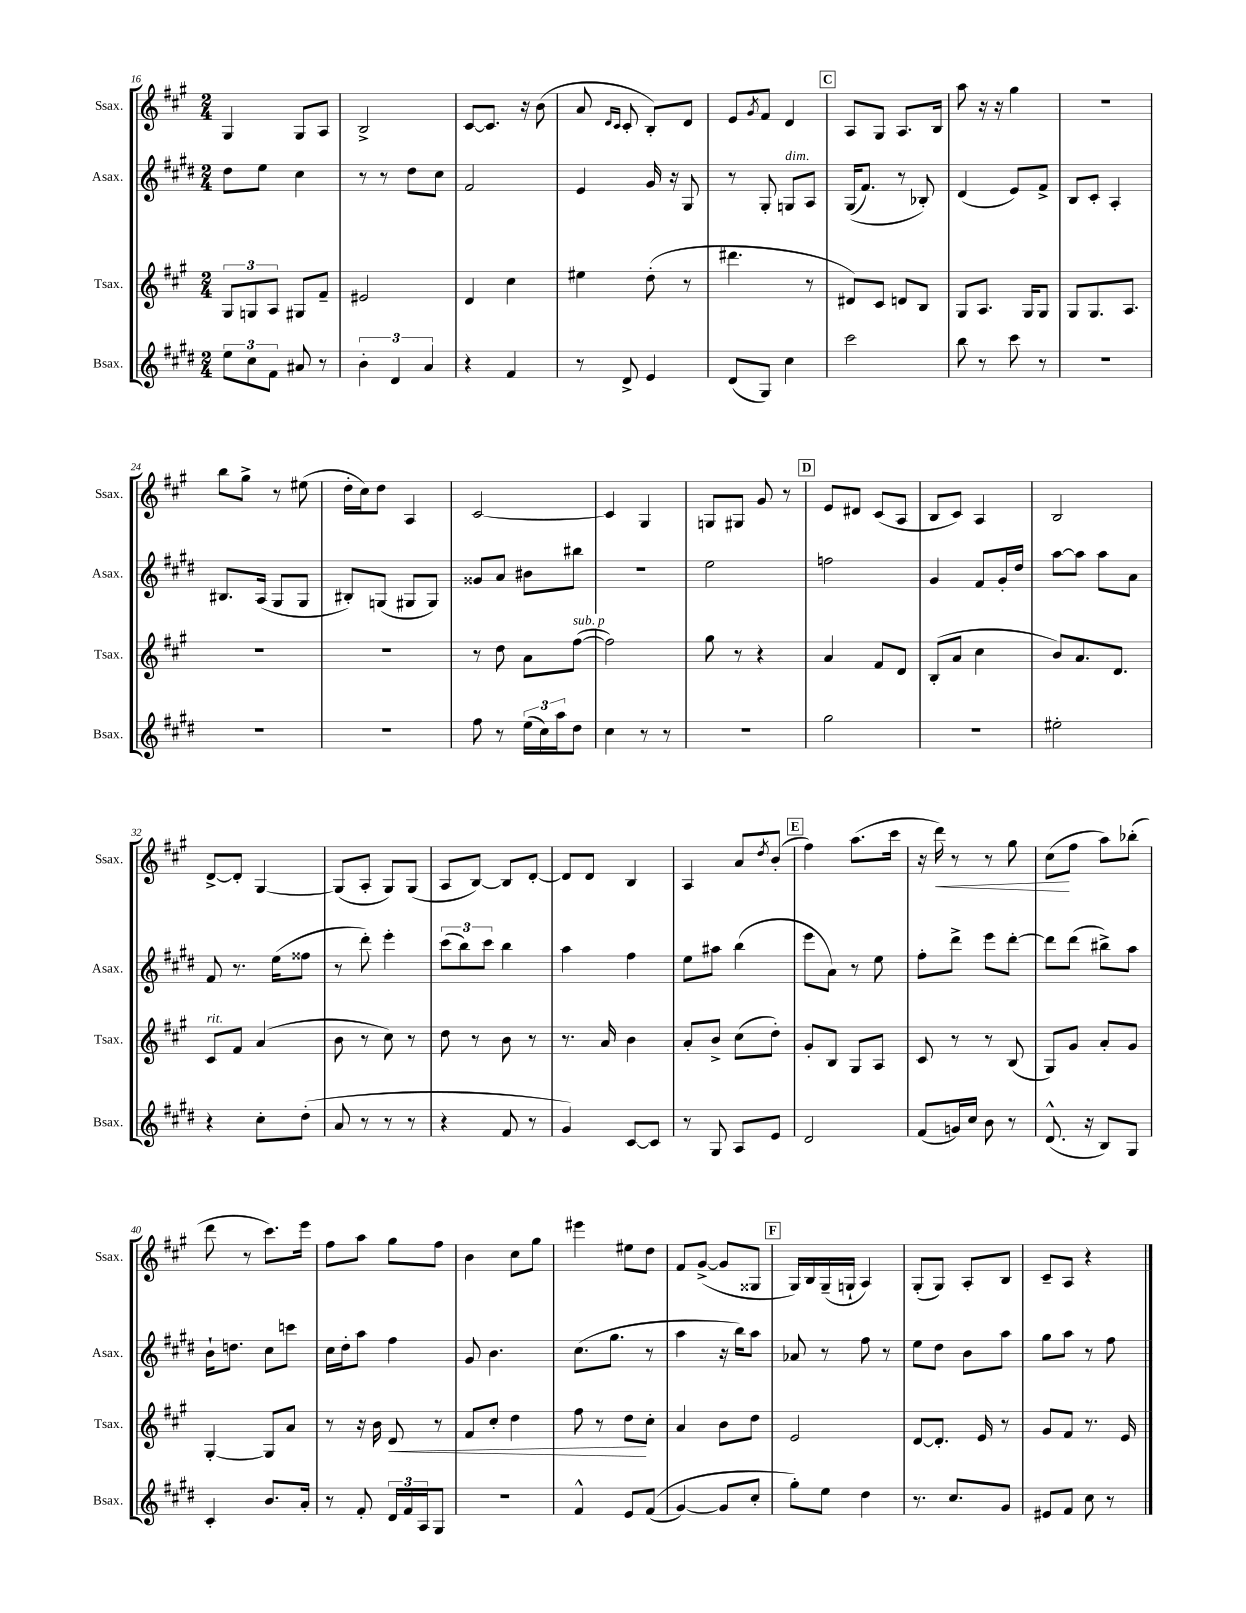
<<
\new StaffGroup <<
\new Staff = "s0" \with { instrumentName = "Ssax." shortInstrumentName = "Ssax." } {
    \clef treble \key a \major \numericTimeSignature \time 2/4
    gis4 gis8 a8 |
    b2-> |
    cis'8~ cis'8. r16 b'8( |
    a'8 \grace { d'16 cis'16 } cis'8-. b8-.) d'8 |
    e'8 \acciaccatura { gis'8 } fis'8 d'4 |
    \mark \markup { \box "C" } a8 gis8 a8. b16 |
    a''8 r16 r16 gis''4 |
    r2 |
    b''8 gis''8-> r8 eis''8( |
    d''16-. cis''16) d''8 a4 |
    cis'2~ |
    cis'4 gis4 |
    g8 gis8 gis'8 r8 |
    \mark \markup { \box "D" } e'8 dis'8 cis'8( a8 |
    b8 cis'8) a4 |
    b2 |
    d'8~-> d'8-. gis4~ |
    gis8( a8-. gis8) gis8( |
    a8 b8~) b8 d'8~-. |
    d'8 d'8 b4 |
    a4 a'8 \acciaccatura { d''8 } b'8-.( |
    \mark \markup { \box "E" } fis''4) a''8.( cis'''16 |
    r16 d'''16\<) r8 r8 gis''8 |
    cis''8\!( fis''8 a''8) bes''8-.( |
    d'''8 r8 cis'''8.) e'''16 |
    fis''8 a''8 gis''8 fis''8 |
    b'4 cis''8 gis''8 |
    eis'''4 eis''8 d''8 |
    fis'8 gis'8~->( gis'8 gisis8 |
    \mark \markup { \box "F" } gis16) b16 gis16--( g16-! a4) |
    gis8-.( gis8) a8-. b8 |
    cis'8-- a8 r4 \bar "|." |
}
\new Staff = "s1" \with { instrumentName = "Asax." shortInstrumentName = "Asax." } {
    \clef treble \key e \major \numericTimeSignature \time 2/4
    dis''8 e''8 cis''4 |
    r8 r8 dis''8 cis''8 |
    fis'2 |
    e'4 gis'16 r16 gis8 |
    r8 gis8-. g8^\markup { \italic "dim." } a8 |
    \mark \markup { \box "C" } gis16(\( fis'8.) r8 bes8-.\) |
    dis'4( e'8) fis'8-> |
    b8 cis'8-. a4-. |
    bis8. a16( gis8 gis8 |
    bis8-.) g8( gis8 gis8) |
    gisis'8 a'8 bis'8 bis''8 |
    R2 |
    e''2 |
    \mark \markup { \box "D" } f''2 |
    gis'4 fis'8 gis'16-. dis''16 |
    a''8~ a''8 a''8 a'8 |
    fis'8 r8. e''16( fisis''8 |
    r8 dis'''8-.) e'''4-. |
    \tuplet 3/2 { cis'''8( b''8) cis'''8 } b''4 |
    a''4 fis''4 |
    e''8 ais''8 b''4( |
    \mark \markup { \box "E" } e'''8 a'8) r8 e''8 |
    fis''8-. dis'''8-> e'''8 dis'''8~-. |
    dis'''8 dis'''8( bis''8->) a''8 |
    b'16-! d''8. cis''8 c'''8 |
    cis''16 dis''16-. a''8 fis''4 |
    gis'8 b'4. |
    cis''8.( gis''8. r8 |
    a''4 r16 b''16) a''8 |
    \mark \markup { \box "F" } aes'8 r8 fis''8 r8 |
    e''8 dis''8 b'8 a''8 |
    gis''8 a''8 r8 fis''8 \bar "|." |
}
\new Staff = "s2" \with { instrumentName = "Tsax." shortInstrumentName = "Tsax." } {
    \clef treble \key a \major \numericTimeSignature \time 2/4
    \tuplet 3/2 { gis8 g8 a8 } gis8 fis'8-- |
    eis'2 |
    d'4 cis''4 |
    eis''4 d''8-.( r8 |
    dis'''4. r8 |
    \mark \markup { \box "C" } dis'8) cis'8 d'8 b8 |
    gis8 a8. gis16 gis8 |
    gis8 gis8. a8. |
    R2 |
    R2 |
    r8 d''8 a'8 fis''8~^\markup { \italic "sub. p" }( |
    fis''2) |
    gis''8 r8 r4 |
    \mark \markup { \box "D" } a'4 fis'8 d'8 |
    b8-.( a'8 cis''4 |
    b'8) a'8. d'8. |
    cis'8^\markup { \italic "rit." } fis'8 a'4( |
    b'8 r8 cis''8) r8 |
    d''8 r8 b'8 r8 |
    r8. a'16 b'4 |
    a'8-. b'8-> cis''8( d''8-.) |
    \mark \markup { \box "E" } gis'8-. b8 gis8 a8 |
    cis'8 r8 r8 b8( |
    gis8) gis'8 a'8-. gis'8 |
    gis4~-. gis8 a'8 |
    r8 r16 b'16 d'8\< r8 |
    fis'8 cis''8-. d''4 |
    fis''8 r8 d''8\! cis''8-. |
    a'4 b'8 d''8 |
    \mark \markup { \box "F" } e'2 |
    d'8~ d'8.-. e'16 r8 |
    gis'8 fis'8 r8. e'16 \bar "|." |
}
\new Staff = "s3" \with { instrumentName = "Bsax." shortInstrumentName = "Bsax." } {
    \clef treble \key e \major \numericTimeSignature \time 2/4
    \tuplet 3/2 { e''8 cis''8 fis'8 } ais'8 r8 |
    \tuplet 3/2 { b'4-. dis'4 a'4 } |
    r4 fis'4 |
    r8 dis'8-> e'4 |
    dis'8( gis8) cis''4 |
    \mark \markup { \box "C" } cis'''2 |
    b''8 r8 cis'''8 r8 |
    R2 |
    R2 |
    R2 |
    fis''8 r8 \tuplet 3/2 { e''16( cis''16) a''16 } dis''8 |
    cis''4 r8 r8 |
    R2 |
    \mark \markup { \box "D" } gis''2 |
    r2 |
    eis''2-. |
    r4 cis''8-. dis''8-.( |
    a'8 r8 r8 r8 |
    r4 fis'8 r8 |
    gis'4) cis'8~ cis'8 |
    r8 gis8 a8 e'8 |
    \mark \markup { \box "E" } dis'2 |
    fis'8( g'16) cis''16 b'8 r8 |
    dis'8.-^( r16 b8) gis8 |
    cis'4-. b'8. a'16-. |
    r8 fis'8-. \tuplet 3/2 { dis'16 fis'16 a16 } gis8 |
    r2 |
    fis'4-^ e'8 fis'8(\( |
    gis'4~) gis'8 cis''8-. |
    \mark \markup { \box "F" } gis''8-.\) e''8 dis''4 |
    r8. cis''8. gis'8 |
    eis'8 fis'8 cis''8 r8 \bar "|." |
}
>>
>>
\layout { \context { \Score currentBarNumber = #16 } }
